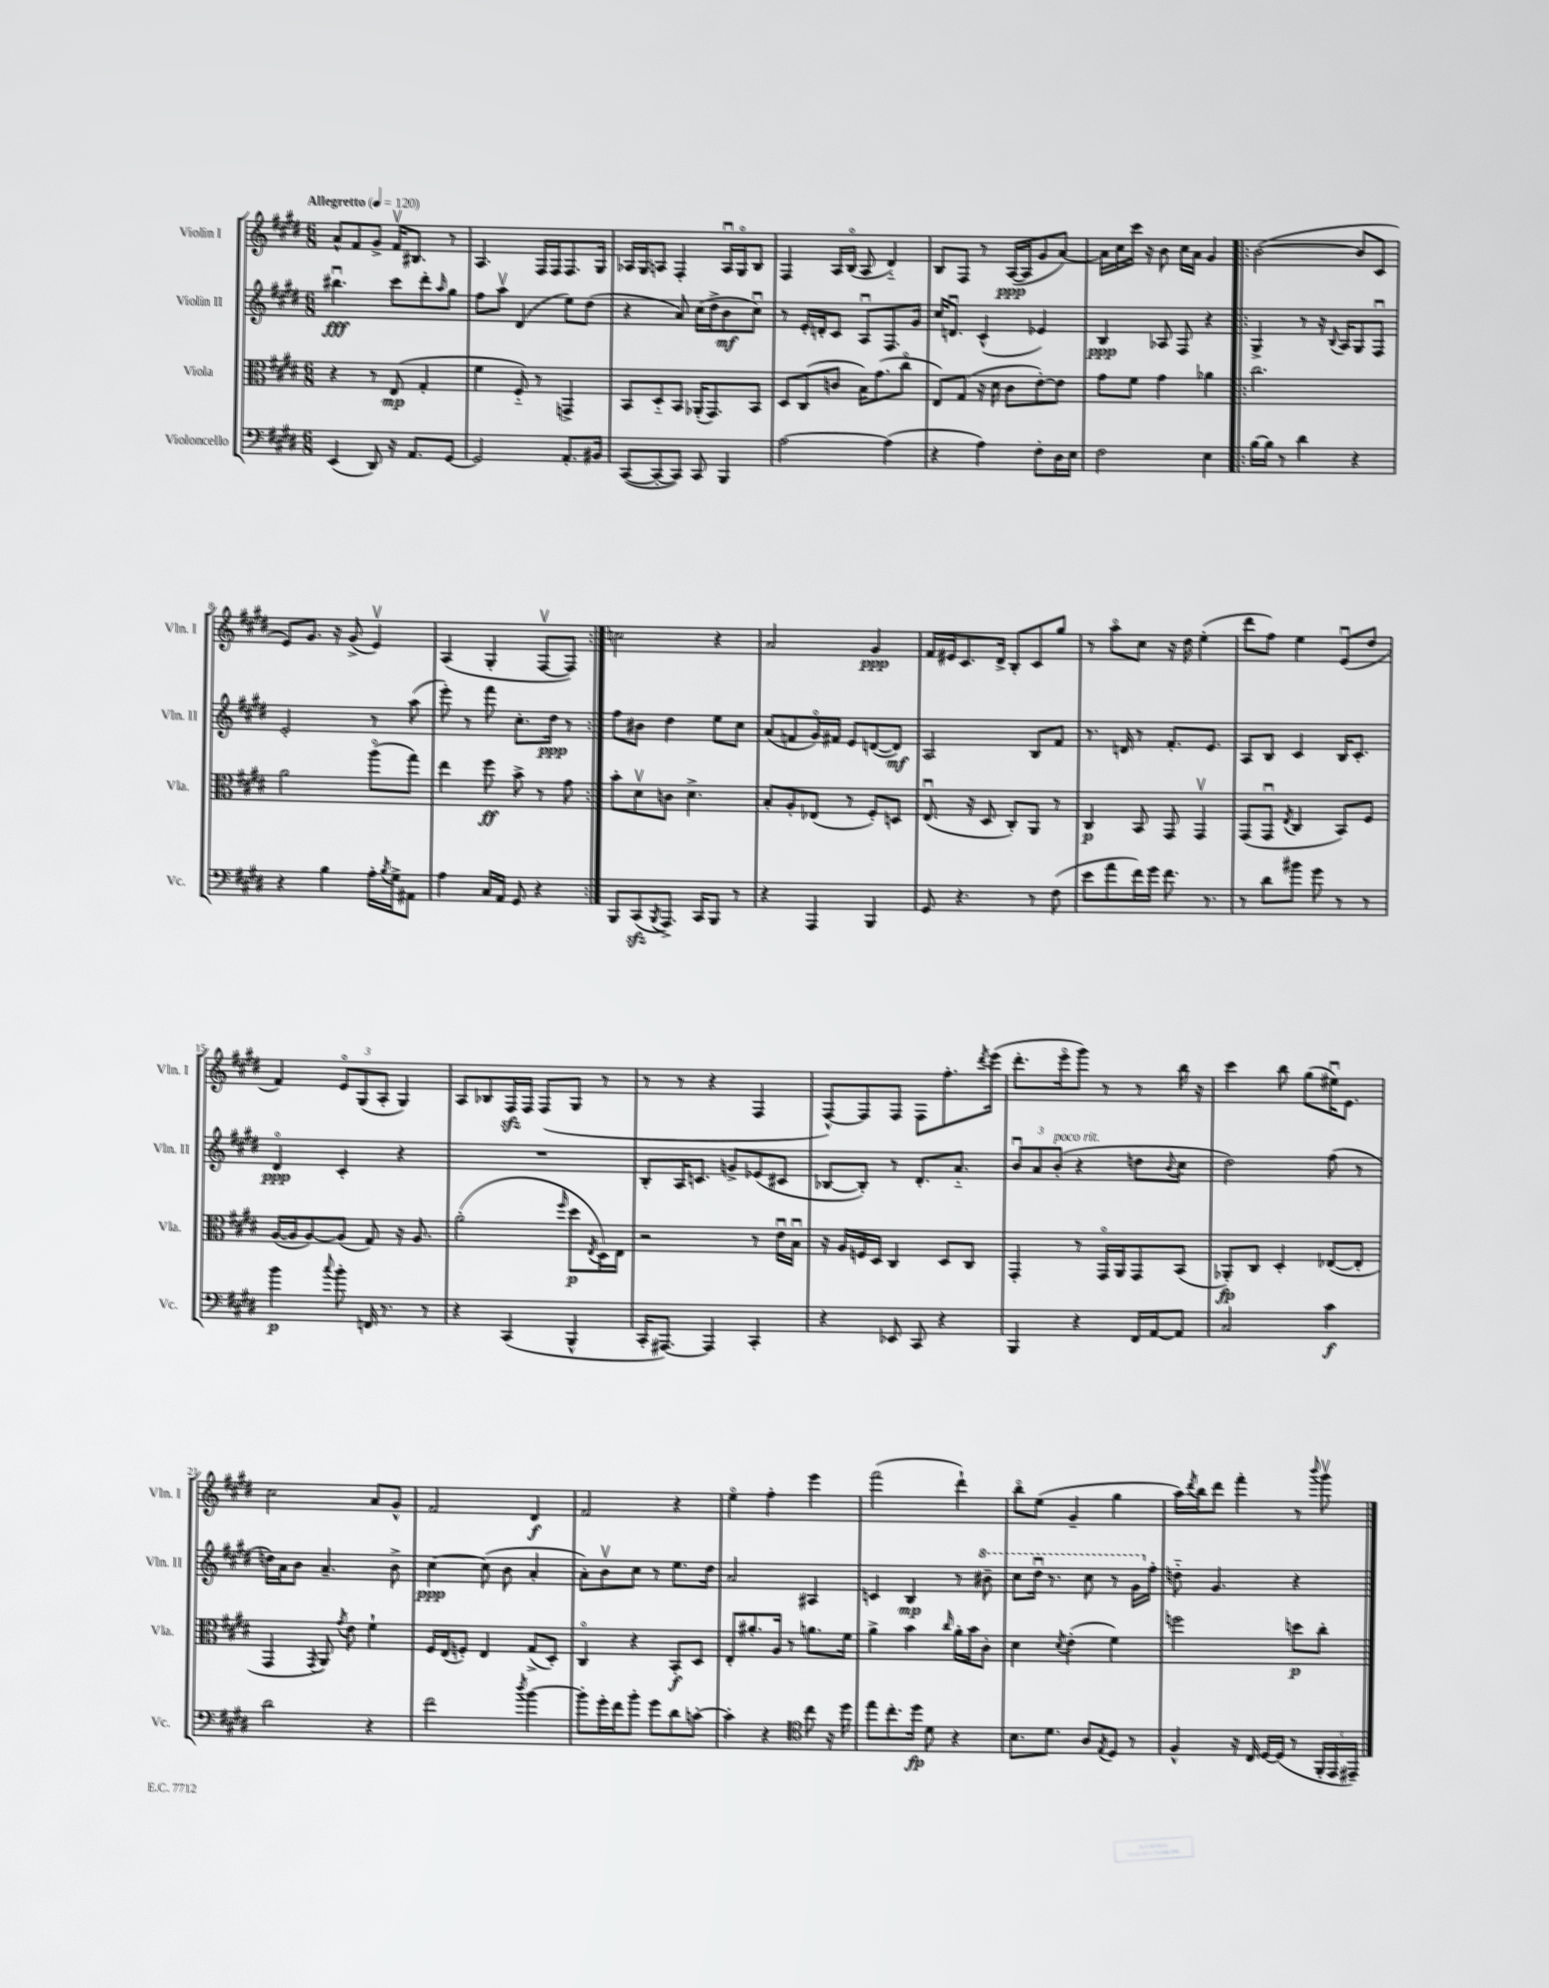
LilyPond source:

<<
\new StaffGroup <<
\new Staff = "s0" \with { instrumentName = "Violin I" shortInstrumentName = "Vln. I" } {
    \clef treble \key e \major \numericTimeSignature \time 6/8 \tempo "Allegretto" 4 = 120
    a'8-^ fis'8 gis'8-> fis'16\upbow bis8. r8 |
    a4. fis16 fis16 fis8. gis16 |
    aes16 gis16 a8 fis4-. a16\downbow gis16\flageolet b8 |
    fis4 a16 b16\flageolet( a8 dis'4-_) |
    b8 fis8 r8 a16~\ppp( a16 gis'8 a'8~) |
    a'16 cis''16 cis'''16 r16 b'8 cis''16 a'16 gis'4 |
    \repeat volta 2 { b'2~( b'8 cis'8 |
    e'8) gis'8. r16 gis'8->( e'4\upbow) |
    a4( gis4-. fis8~\upbow fis8) | }
    c''2 r4 |
    a'2 gis'4\ppp |
    fis'16 eis'16 cis'8. dis'16-> b8-. cis'8 gis''8 |
    r8 a''8\flageolet cis''8 r16 dis''16 e''4-.( |
    dis'''8 fis''8) e''4 e'8\downbow( dis''8 |
    fis'4) \tuplet 3/2 { e'8\flageolet gis8( a8-. } gis4) |
    a8 bes8 fis16\sfz fis16 fis8( gis8 r8 |
    r8 r8 r4 fis4 |
    fis8~-^) fis8 fis8 fis8 fis''8.-. \acciaccatura { dis'''8 } e'''16( |
    dis'''8.-. e'''16\flageolet gis'''8) r8 r8 b''16 r16 |
    cis'''4 b''8 gis''8( eis''16\downbow) e'8. |
    cis''2 a'8 gis'8-^ |
    fis'2 dis'4\f |
    fis'2 r4 |
    e''4\flageolet fis''4-. e'''4 |
    fis'''2( dis'''4-!) |
    b''8\flageolet e''8( gis'4-- gis''4 |
    a''16) \acciaccatura { dis'''8 } b''16 dis'''8 fis'''4-. r8 \appoggiatura { b'''8 } gis'''8\upbow \bar "|." |
}
\new Staff = "s1" \with { instrumentName = "Violin II" shortInstrumentName = "Vln. II" } {
    \clef treble \key e \major \numericTimeSignature \time 6/8
    bis''4.\downbow\fff cis'''8 dis'''8-. \grace { a''16 } gis''8 |
    fis''8 a''8\upbow dis'4( e''8) dis''8( |
    r4 a'8) cis''16( dis''16-> b'8\mf cis''8\downbow) |
    r8 e'16-. d'16-. cis'8 a8\downbow fis8. gis'16 |
    cis''16 d'8.\downbow cis'4-^( ees'4) |
    b4\ppp aes8 fis8 r4 |
    \repeat volta 2 { gis4-> r8 r16 \appoggiatura { b8 } a16 gis8 fis8\downbow |
    e'2-. r8 a''8( |
    e'''8-.) r8 fis'''8 cis''8.-. dis''16\ppp r8 | }
    fis''8 bis'8 dis''4 e''8 cis''8 |
    a'8( f'8 gis'16\flageolet) fis'16 e'8 d'8~( d'8\mf) |
    a2 b8 fis'8 |
    r8. d'16 r8 fis'8.-. e'8. |
    a8 b8 cis'4 b16 cis'8.-. |
    dis'4\flageolet\ppp cis'4-. r4 |
    R2. |
    b8-. a16 c'8. g'8-> ees'8( cis'8 |
    bes8~ bes8-.) r8 dis'8.-. a'8.-_ |
    \tuplet 3/2 { b'8\downbow a'8 b'8-.^\markup { \italic "poco rit." }( } r4 d''8 \appoggiatura { b'8 } cis''8 |
    dis''2) fis''8( r8 |
    d''16) a'16 b'8 a'4.-- b'8-> |
    cis''4~\ppp cis''8( b'8 a'4-. |
    a'8-.) b'8\upbow cis''8 r8 e''8. dis''16 |
    a'2 ais4 |
    c'4 b4\mp r8 \ottava #1 bis''8-- |
    cis'''8 dis'''16\downbow r8. cis'''8 r8 gis''16 \ottava #0 fis''16-. |
    d''8-_ gis'4. r4 \bar "|." |
}
\new Staff = "s2" \with { instrumentName = "Viola" shortInstrumentName = "Vla." } {
    \clef alto \key e \major \numericTimeSignature \time 6/8
    r4 r8 e8\mp( gis4-. |
    fis'4 fis8-_) r8 g,4-> |
    b,8 dis8-_ b,8 aes,16-.( gis,8.) b,8 |
    dis8 cis8( c'8 b16) gis'8.( cis''8\flageolet |
    e8) gis8( r16 dis'16 cis'8 e'8~-.) e'8 |
    gis'8 fis'8 gis'4 aes'4 |
    \repeat volta 2 { cis''2. |
    a'2 a''8\flageolet( gis''8) |
    e''4 fis''8\ff b'8-> r8 gis'8 | }
    b'8-. dis'8\upbow c'8 dis'4.-> |
    b8-. a8-. ees8( r8 fis8-.) d8 |
    e8.\downbow( r16 dis8 cis8-.) a,8 r8 |
    cis4\p b,8 gis,8 gis,4\upbow |
    gis,8( gis,8\downbow \acciaccatura { e8 } cis4 b,8) fis8 |
    a16~( a16 a8~) a8( gis8) r16 a8. |
    a'2-.( \grace { fis''16 } dis''8\p \acciaccatura { e8 } dis16) e16 |
    r2 r8 e'16\downbow b16\downbow |
    r16 a16 f16 dis16 cis4 dis8 cis8 |
    gis,4-. r8 gis,16\flageolet a,16 gis,8 b,8( |
    aes,8-.\fp) cis8 dis4-. ees8~( ees8-. |
    gis,4 \acciaccatura { gis,8 } a,8) \acciaccatura { gis'8 } e'8 fis'4-! |
    fis16 e16( f8-.) e4 gis8->( dis8-.) |
    cis4\flageolet r4 b,8-.\f dis8 |
    e8-. ais'8.-. a16 r8 a'8. fis'16 |
    a'4-> b'4 \grace { cis''16 } a'16-. b'16 cis'8-. |
    dis'4 \acciaccatura { dis'8 } e'4-.( fis'4) |
    f''2 d''8\p cis''8-. \bar "|." |
}
\new Staff = "s3" \with { instrumentName = "Violoncello" shortInstrumentName = "Vc." } {
    \clef bass \key e \major \numericTimeSignature \time 6/8
    e,4( dis,8) r16 a,8. gis,8~ |
    gis,2 a,8.-. bis,16 |
    cis,8~( cis,8~-. cis,8) cis,8 b,,4 |
    a2~ a4( |
    r4 a4) fis8-. dis16 e16 |
    fis2 e4 |
    \repeat volta 2 { b16~ b16 r8 dis'4 r4 |
    r4 b4 a16-. \acciaccatura { b8 } gis16-> ais,8 |
    a4 cis16 a,16 gis,8 r4 | }
    b,,8 cis,8\sfz( \acciaccatura { b,,8 } a,,8.->) cis,16 b,,8 r8 |
    r4 a,,4 b,,4 |
    gis,8 r4. r8 fis8( |
    e'8 a'8 fis'16) gis'16 fis'8. r8. |
    r8 dis'8 bis'8 gis'8 r8 r8 |
    b'4\p \appoggiatura { cis''8 } b'8-. f,16 r8. r8 |
    r4 cis,4( b,,4-^ |
    cis,16-. ais,,8.~) ais,,4 cis,4-. |
    r4 ees,8 cis,8 r4 |
    b,,4 r4 fis,16 a,16~ a,8 |
    cis2 cis'4\f |
    dis'2 r4 |
    fis'2 \acciaccatura { dis''8 } b'4~ |
    b'8-. gis'16-. fis'16 b'8-. gis'8 dis'8 c'8~-. |
    c'4-. r4 \clef tenor cis''8 r16 dis''16 |
    e''8 cis''8.-. dis''16\fp dis'8 r4 |
    b8. dis'8. a8 \acciaccatura { e8 } dis8 r8 |
    fis4-^ r16 cis16 dis16~ dis16( r8 \tuplet 3/2 { fis,16-. e,16 eis,16--) } \bar "|." |
}
>>
>>
